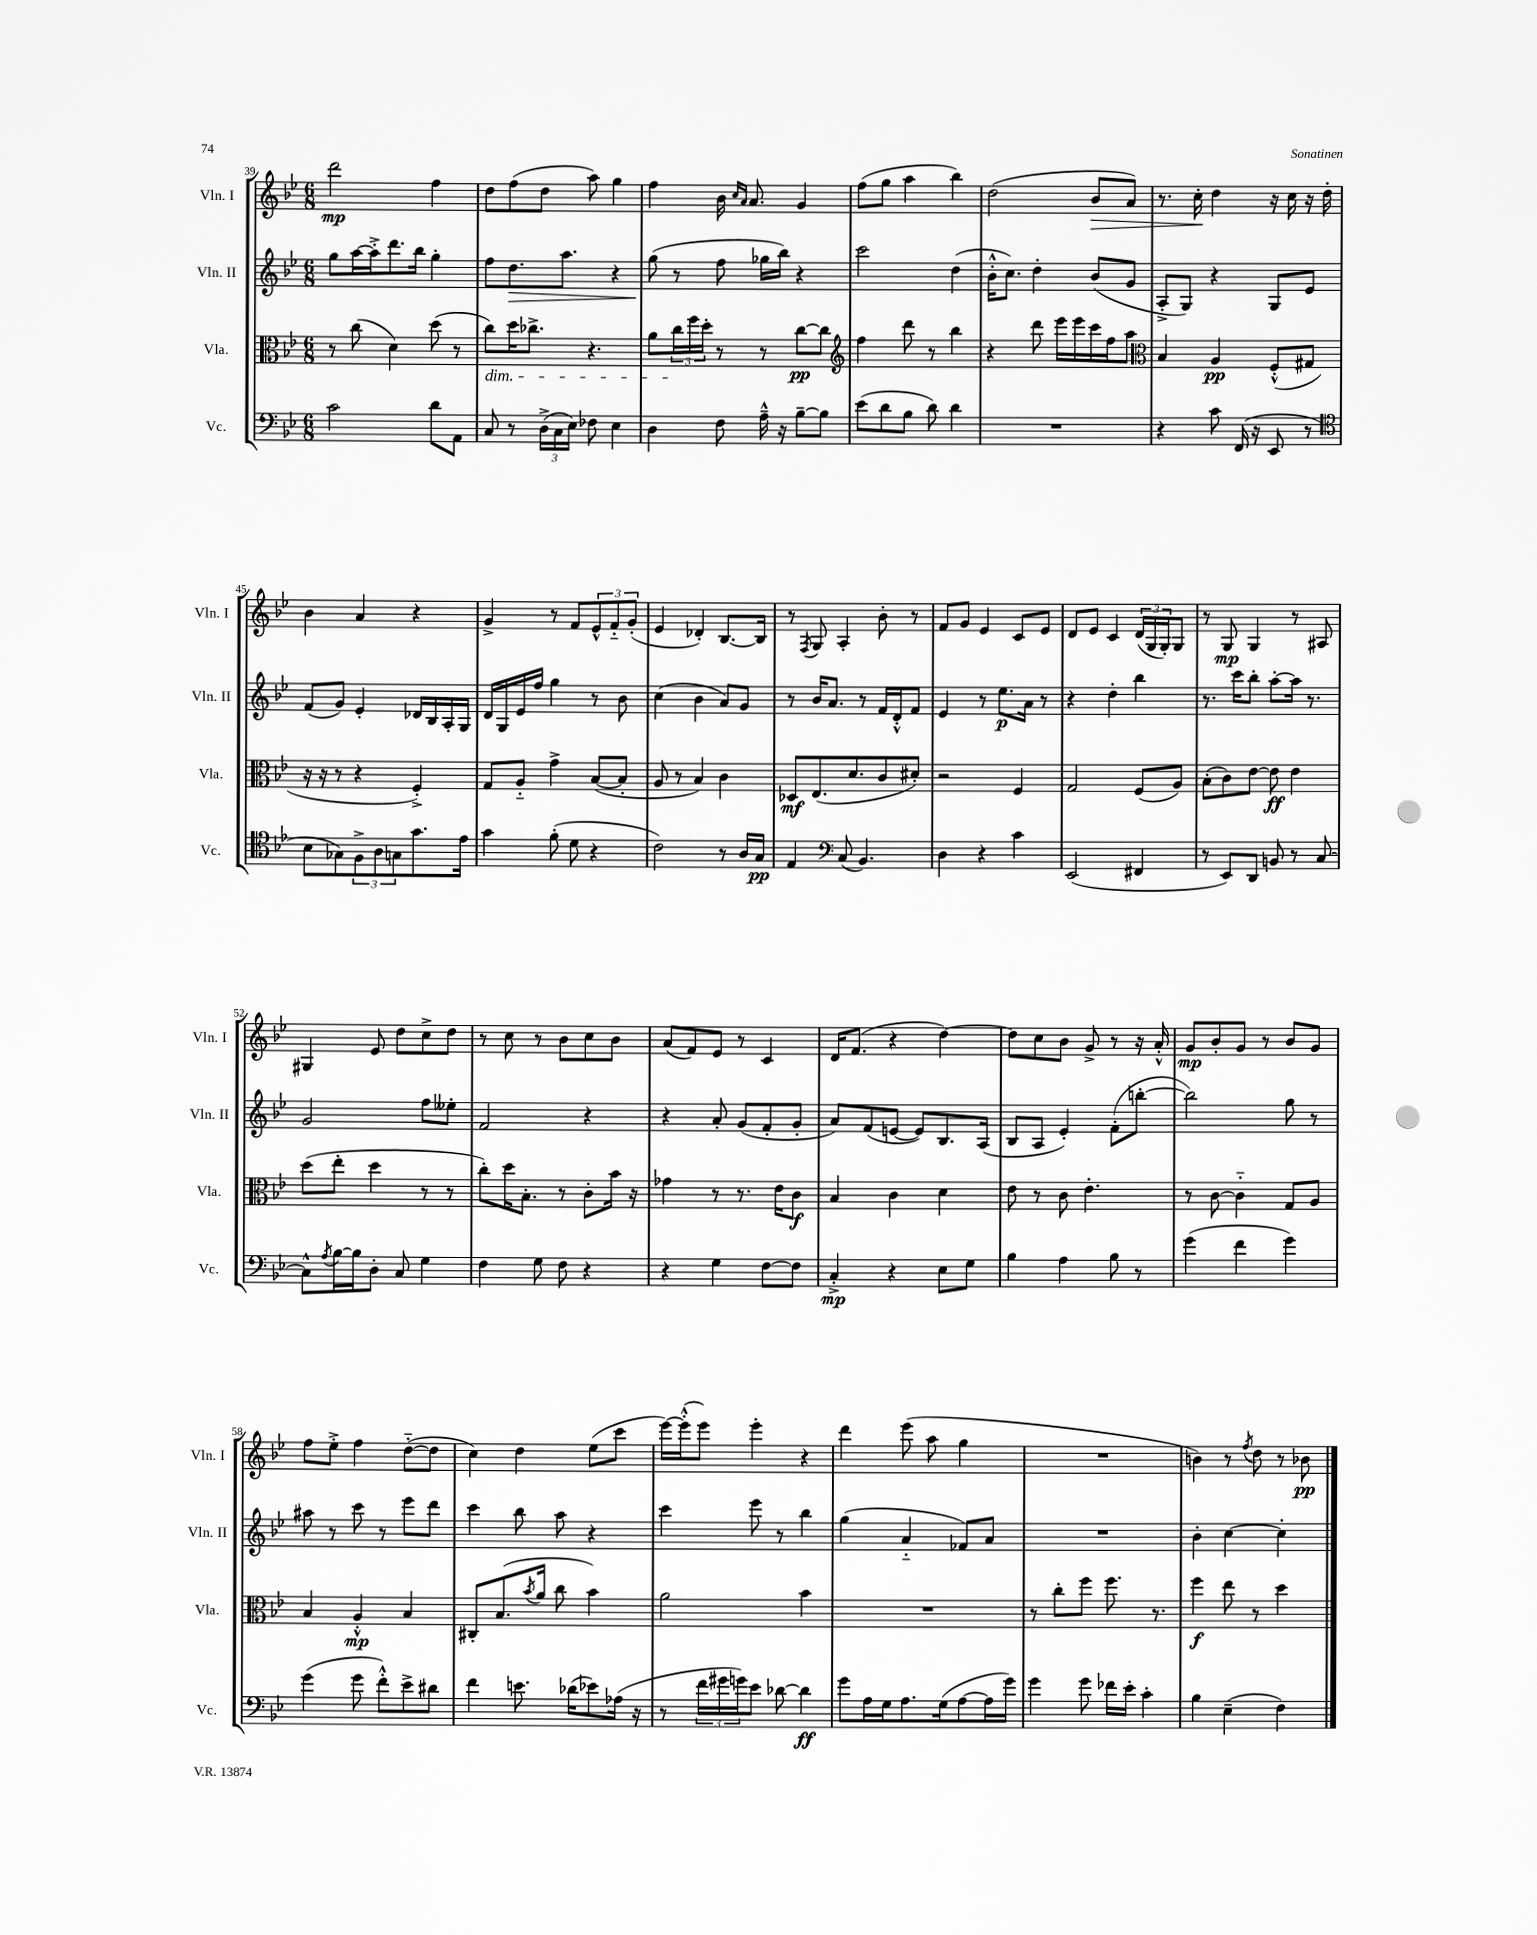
<<
\new StaffGroup <<
\new Staff = "s0" \with { instrumentName = "Vln. I" shortInstrumentName = "Vln. I" } {
    \clef treble \key bes \major \numericTimeSignature \time 6/8
    d'''2\mp f''4 |
    d''8 f''8( d''8 a''8) g''4 |
    f''4 bes'16 \grace { c''16 a'16 } a'8. g'4 |
    f''8( g''8 a''4 bes''4) |
    d''2( bes'8\> a'8) |
    r8. c''16-.\! d''4 r16 c''16 r16 d''16-. |
    bes'4 a'4 r4 |
    g'4-> r8 f'8 \tuplet 3/2 { ees'8-^ f'8-_ g'8-.( } |
    ees'4 des'4-.) bes8.~ bes16 |
    r8 \acciaccatura { f8 } g8 a4-. bes'8-. r8 |
    f'8 g'8 ees'4 c'8 ees'8 |
    d'8 ees'8 c'4 \tuplet 3/2 { d'16( g16 g16-.) } g8 |
    r8 g8\mp g4 r8 ais8 |
    gis4 ees'8 d''8 c''8-> d''8 |
    r8 c''8 r8 bes'8 c''8 bes'8 |
    a'8( f'8) ees'8 r8 c'4 |
    d'16 f'8.( r4 d''4~) |
    d''8 c''8 bes'8 g'8-> r8 r16 a'16-.-^ |
    g'8\mp bes'8-. g'8 r8 bes'8 g'8 |
    f''8 ees''8-.-> f''4 d''8~-_( d''8 |
    c''4) d''4 ees''8( c'''8 |
    ees'''16~) ees'''16-.-^( ees'''8) ees'''4-. r4 |
    d'''4 ees'''8( a''8 g''4 |
    R2. |
    b'4) r8 \acciaccatura { f''8 } d''8 r8 bes'8\pp \bar "|." |
}
\new Staff = "s1" \with { instrumentName = "Vln. II" shortInstrumentName = "Vln. II" } {
    \clef treble \key bes \major \numericTimeSignature \time 6/8
    g''8 a''16~ a''16-.-> d'''8. bes''16 g''4-. |
    f''8 d''8.\> a''8. r4 |
    g''8\!( r8 f''8 ges''16 bes''16) r4 |
    c'''2 d''4( |
    bes'16-.-^ c''8.) d''4-. bes'8( g'8 |
    a8-.-> g8) r4 g8 ees'8 |
    f'8( g'8) ees'4-. des'16 bes16 a16-. g16 |
    d'16 g16 ees'16 f''16 g''4 r8 bes'8 |
    c''4( bes'4 a'8) g'8 |
    r8 bes'16 a'8. r8 f'16 d'16-.-^ f'8 |
    ees'4 r8 ees''8.\p a'16 r8 |
    r4 d''4-. bes''4 |
    r8. c'''16 bes''8-. a''8~-. a''16 r8. |
    g'2 f''8 eeses''8-. |
    f'2 r4 |
    r4 a'8-. g'8( f'8-. g'8-. |
    a'8) f'8( e'8~ e'8) bes8. a16( |
    bes8 a8 ees'4-.) f'8-.( b''8~-. |
    b''2) g''8 r8 |
    ais''8 r8 c'''8 r8 ees'''8 d'''8 |
    c'''4 bes''8 a''8 r4 |
    c'''4 ees'''8 r8 bes''4 |
    g''4( a'4-_ fes'8) a'8 |
    R2. |
    bes'4-. c''4~ c''4-. \bar "|." |
}
\new Staff = "s2" \with { instrumentName = "Vla." shortInstrumentName = "Vla." } {
    \clef alto \key bes \major \numericTimeSignature \time 6/8
    r8 c''8( d'4) d''8( r8 |
    c''8\dim) d''16 ces''8.-> r4. |
    a'8 \tuplet 3/2 { c''16\! f''16 d''16-. } r8 r8 c''8~\pp c''8 |
    \clef treble f''4 d'''8 r8 bes''4 |
    r4 d'''8 ees'''16 ees'''16 c'''16 f''16 a''8 |
    \clef alto bes4 a4\pp f8-.-^( gis8 |
    r16 r16 r8 r4 f4-.->) |
    g8 a8-_ g'4-> bes8~( bes8-. |
    a8 r8 bes4) c'4 |
    des8\mf ees8.( d'8. c'8 dis'8-.) |
    r2 f4 |
    g2 f8( a8) |
    bes8-.( c'8) ees'8~ ees'8\ff ees'4 |
    d''8( ees''8-. d''4 r8 r8 |
    c''8-.) d''16 bes8.-. r8 c'8-. bes'16 r16 |
    ges'4 r8 r8. ees'16 c'8\f |
    bes4 c'4 d'4 |
    ees'8 r8 c'8 ees'4.-. |
    r8 c'8~ c'4-_ g8 a8 |
    bes4 a4-.-^\mp bes4 |
    cis8-. bes8.( \acciaccatura { bes'8 } a'16 c''8 bes'4) |
    a'2 bes'4 |
    R2. |
    r8 c''8-. f''8 f''8. r8. |
    f''4\f ees''8 r8 d''4 \bar "|." |
}
\new Staff = "s3" \with { instrumentName = "Vc." shortInstrumentName = "Vc." } {
    \clef bass \key bes \major \numericTimeSignature \time 6/8
    c'2 d'8 a,8 |
    c8 r8 \tuplet 3/2 { d16->( c16 ees16) } fes8 ees4 |
    d4 f8 a16---^ r16 bes8~-- bes8 |
    ees'8( d'8 bes8 d'8) d'4 |
    R2. |
    r4 c'8 f,16( r16 ees,8 r8 |
    \clef tenor bes8 ges8) \tuplet 3/2 { f8-> a8 g8 } g'8. ees'16 |
    g'4 f'8-.( d'8 r4 |
    c'2) r8 a16 g16\pp |
    ees4 \clef bass c8( bes,4.) |
    d4 r4 c'4 |
    ees,2( fis,4 |
    r8 ees,8) d,8 b,8 r8 c8~ |
    c8-^ \acciaccatura { a8 } bes16~ bes16 d8-. c8 g4 |
    f4 g8 f8 r4 |
    r4 g4 f8~ f8 |
    c4-.->\mp r4 ees8 g8 |
    bes4 a4 bes8 r8 |
    g'4( f'4 g'4) |
    g'4( g'8 f'8-.-^) ees'8-> dis'8 |
    f'4 e'8. des'16( ees'8) aes16( r16 |
    r8 \tuplet 3/2 { f'16 gis'16 g'16) } ees'8 des'8~ des'4\ff |
    g'8 a16 g16 a8. g16( a8~ a16 g'16) |
    g'4 g'8 fes'16 ees'16-. c'4-. |
    bes4 ees4--( f4) \bar "|." |
}
>>
>>
\layout { \context { \Score currentBarNumber = #39 } }
